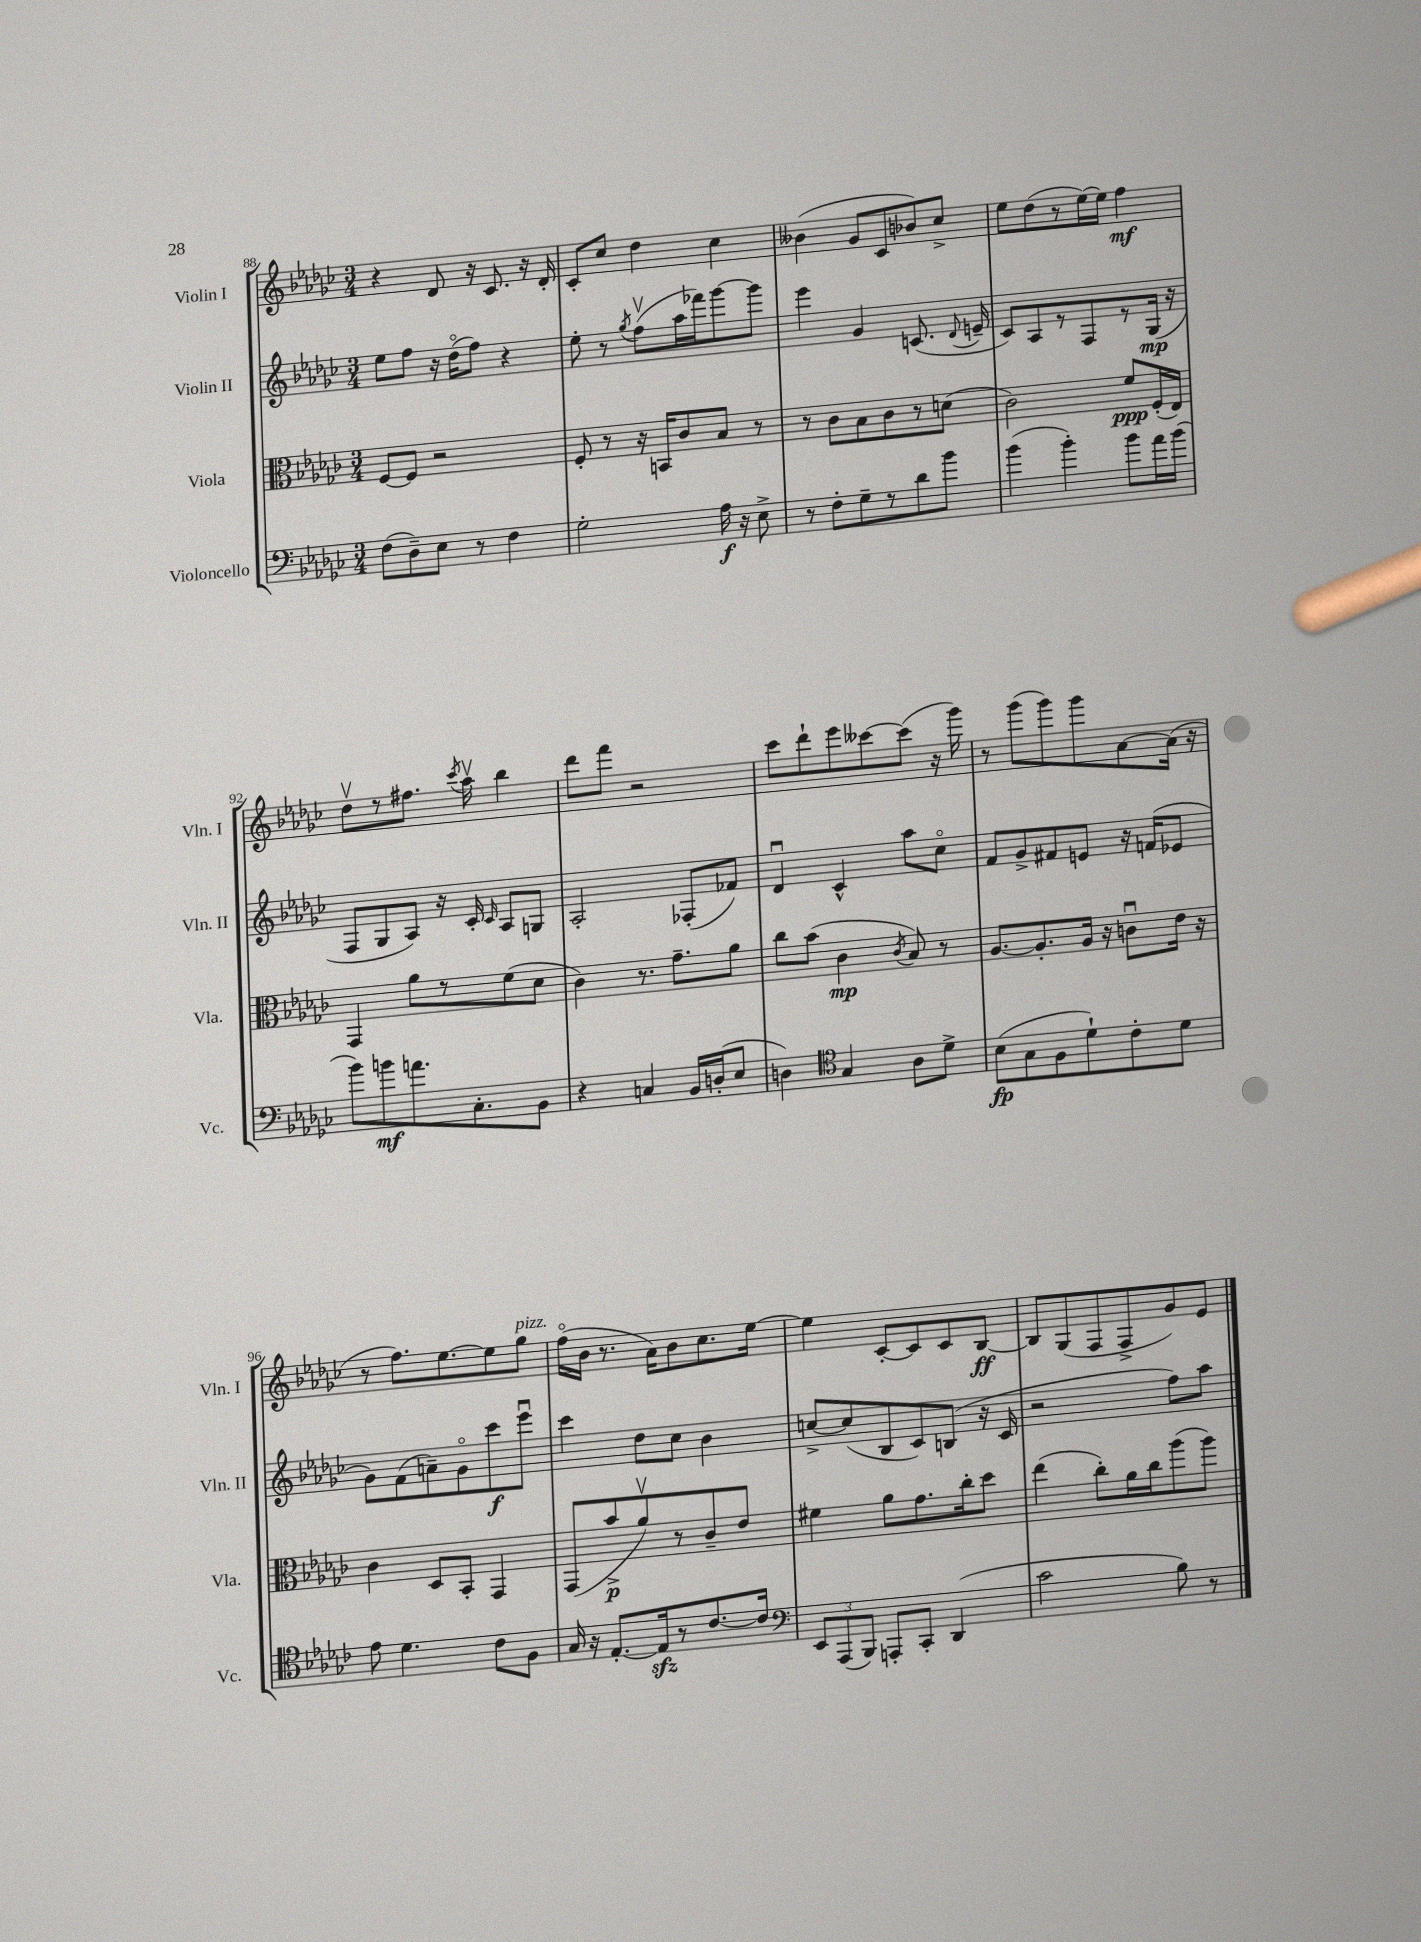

**kern	**dynam	**kern	**dynam	**kern	**dynam	**kern	**dynam
*part4	*part4	*part3	*part3	*part2	*part2	*part1	*part1
*staff4	*staff4	*staff3	*staff3	*staff2	*staff2	*staff1	*staff1
*I"Violoncello	*	*I"Viola	*	*I"Violin II	*	*I"Violin I	*
*I'Vc.	*	*I'Vla.	*	*I'Vln. II	*	*I'Vln. I	*
*clefF4	*	*clefC3	*	*clefG2	*	*clefG2	*
*k[b-e-a-d-g-c-]	*	*k[b-e-a-d-g-c-]	*	*k[b-e-a-d-g-c-]	*	*k[b-e-a-d-g-c-]	*
*M3/4	*	*M3/4	*	*M3/4	*	*M3/4	*
=88	=88	=88	=88	=88	=88	=88	=88
(8F\L	.	[8F/L	.	8ee-\L	.	4r	.
8D-~\)	.	8F/J]	.	8ff\J	.	.	.
8E-\J	.	2r	.	16r	.	8d-/	.
.	.	.	.	(16dd-\KL	.	.	.
8r	.	.	.	8ff\J)	.	16r	.
.	.	.	.	.	.	8.c-/	.
4F\	.	.	.	4r	.	.	.
.	.	.	.	.	.	16r	.
.	.	.	.	.	.	16d-'/	.
=89	=89	=89	=89	=89	=89	=89	=89
2G-'\	.	8F'/	.	8ee-'\	.	8c-'/L	.
.	.	8r	.	8r	.	8cc-/J	.
.	.	.	.	8qgg-/	.	.	.
.	.	16r	.	(8ffv\L	.	4dd-\	.
.	.	16BBn/KL	.	.	.	.	.
.	.	8c-/	.	16aa-\L	.	.	.
.	.	.	.	16fff-X\J)	.	.	.
16A-\	f	8B-/J	.	[8ggg-\	.	4cc-\	.
16r	.	.	.	.	.	.	.
8E-^\	.	8r	.	8ggg-\J]	.	.	.
=90	=90	=90	=90	=90	=90	=90	=90
8r	.	8r	.	4eee-\	.	(4b--X\	.
8F'\L	.	8c-\L	.	.	.	.	.
8G-~\	.	8B-\	.	4g-/	.	8g-/L	.
8r	.	8c-\	.	.	.	8c-/	.
8d-\	.	8r	.	(8.cn/	.	8b-X/)	.
8b-\J	.	(8dn\J	.	.	.	8cc-^/J	.
.	.	.	.	8qqd-/	.	.	.
.	.	.	.	16en~/	.	.	.
=91	=91	=91	=91	=91	=91	=91	=91
(4b-\	.	2c-\)	.	8c-/L)	.	8ee-\L	.
.	.	.	.	8A-/	.	(8dd-\	.
4b-'\)	.	.	.	8r	.	8r	.
.	.	.	.	8F/	.	[16ee-\L)	.
.	.	.	.	.	.	16ee-\JJ]	.
8b-\L	.	8f/L	ppp	8r	.	4ff\	mf
16a-\L	.	(16F'/L	.	(16G-/Jk	mp	.	.
(16b-\JJ	.	16E-/JJ)	.	16r	.	.	.
!!LO:LB:g=z
=92	=92	=92	=92	=92	=92	=92	=92
8b-\L)	.	4GG-/	.	8F/L	.	8dd-v\L	.
8bn\	mf	.	.	8G-/	.	8r	.
8.an\	.	8a-\L	.	8A-/J)	.	8.ff#X\J	.
.	.	8r	.	16r	.	.	.
.	.	.	.	.	.	8qccc-/	.
8.C-'\	.	.	.	16c-'/	.	16aa-v\	.
.	.	.	.	16qqc-/	.	.	.
.	.	(8f\	.	8A-/L	.	4bb-\	.
8BB-\J	.	8d-\J	.	8Gn/J	.	.	.
=93	=93	=93	=93	=93	=93	=93	=93
4r	.	4c-\)	.	2A-'/	.	8ddd-\L	.
.	.	.	.	.	.	8fff\J	.
4Cn/	.	8.r	.	.	.	2r	.
.	.	8.g-~\L	.	.	.	.	.
16BB-/LL	.	.	.	(8F-X'/L	.	.	.
(16Dn'/J	.	.	.	.	.	.	.
8E-/J	.	8a-\J	.	8f-X/J)	.	.	.
=94	=94	=94	=94	=94	=94	=94	=94
4Dn\)	.	8cc-\L	.	4d-u/	.	8ccc-\L	.
.	.	(8b-\J	.	.	.	8ddd-`\	.
*clefC4	*	*	*	*	*	*	*
4G-/	.	4c-\	mp	4c-^^/	.	8eee-\	.
.	.	.	.	.	.	[8ccc--X\	.
.	.	8qc-/	.	.	.	.	.
8A-\L	.	8B-/)	.	8aa-\L	.	(8ccc--\J]	.
8d-^\J	.	8r	.	8cc-\J	.	16r	.
.	.	.	.	.	.	16ggg-\)	.
=95	=95	=95	=95	=95	=95	=95	=95
(8B-\L	fp	[8.A-/L	.	8f/L	.	8r	.
8G-\	.	.	.	8g-^/	.	(8ggg-\L	.
.	.	8.A-'/]	.	.	.	.	.
8F\	.	.	.	8f#X/	.	8ggg-\)	.
8d-`\)	.	16A-/Jk	.	8en/J	.	8ggg-\	.
.	.	16r	.	.	.	.	.
8c-'\	.	8cnu\L	.	16r	.	[8a-\	.
.	.	.	.	(16fn/KL	.	.	.
8d-\J	.	16e-\Jk	.	8e-X/J	.	(16a-\Jk]	.
.	.	16r	.	.	.	16r	.
!!LO:LB:g=z
=96	=96	=96	=96	=96	=96	=96	=96
8e-\	.	4c-\	.	8g-\L)	.	8r	.
4.d-\	.	.	.	(8f\	.	8.ff\L)	.
.	.	8D-/L	.	8an~\)	.	.	.
.	.	.	.	.	.	[8.ee-\	.
.	.	8BB-'/J	.	8g-\	.	.	.
8c-\L	.	4GG-/	.	8ccc-\	f	8ee-\]	.
!	!	!	!	!	!	!LO:TX:a:i:t=pizz.	!
8F\J	.	.	.	8eee-u\J	.	8gg-\J	.
=97	=97	=97	=97	=97	=97	=97	=97
16G-/	.	(8GG-/L	.	4ccc-\	.	(16ff\LL	.
16r	.	.	.	.	.	16b-\JJ	.
[8.E-'/L	.	8b-^/	p	.	.	8.r	.
.	.	8a-v/)	.	8dd-\L	.	.	.
16E-zz/k]	.	.	.	.	.	16a-\KL)	.
8r	.	8r	.	8cc-\J	.	8b-\	.
[8.c-/	.	8c-~/	.	4b-\	.	8.cc-\	.
.	.	8e-/J	.	.	.	.	.
16c-/Jk]	.	.	.	.	.	[16ee-\Jk	.
=98	=98	=98	=98	=98	=98	=98	=98
*clefF4	*	*	*	*	*	*	*
12EE-/L	.	4f#X\	.	[8ccn^/L	.	4ee-\]	.
(12AAA-/	.	.	.	.	.	.	.
.	.	.	.	(8cc/]	.	.	.
12BBB-/J)	.	.	.	.	.	.	.
8AAAn'/L	.	8a-\L	.	8B-/	.	[8c-'/L	.
8CC-'/J	.	8.g-\	.	8c-/)	.	8c-/]	.
(4DD-/	.	.	.	(8Bn/J	.	8c-/	.
.	.	16cc-'\k	.	.	.	.	.
.	.	8dd-\J	.	16r	.	[8B-/J	ff
.	.	.	.	16c-/	.	.	.
=99	=99	=99	=99	=99	=99	=99	=99
2c-\	.	(4ee-\	.	2r	.	8B-/L]	.
.	.	.	.	.	.	(8G-/	.
.	.	8cc-'\L)	.	.	.	8F/	.
.	.	16a-\L	.	.	.	8F^/	.
.	.	16cc-\J	.	.	.	.	.
8B-\)	.	(8aa-\	.	8ff\L)	.	8g-/)	.
8r	.	8aa-\J)	.	8aa-\J	.	8e-/J	.
==	==	==	==	==	==	==	==
*-	*-	*-	*-	*-	*-	*-	*-
